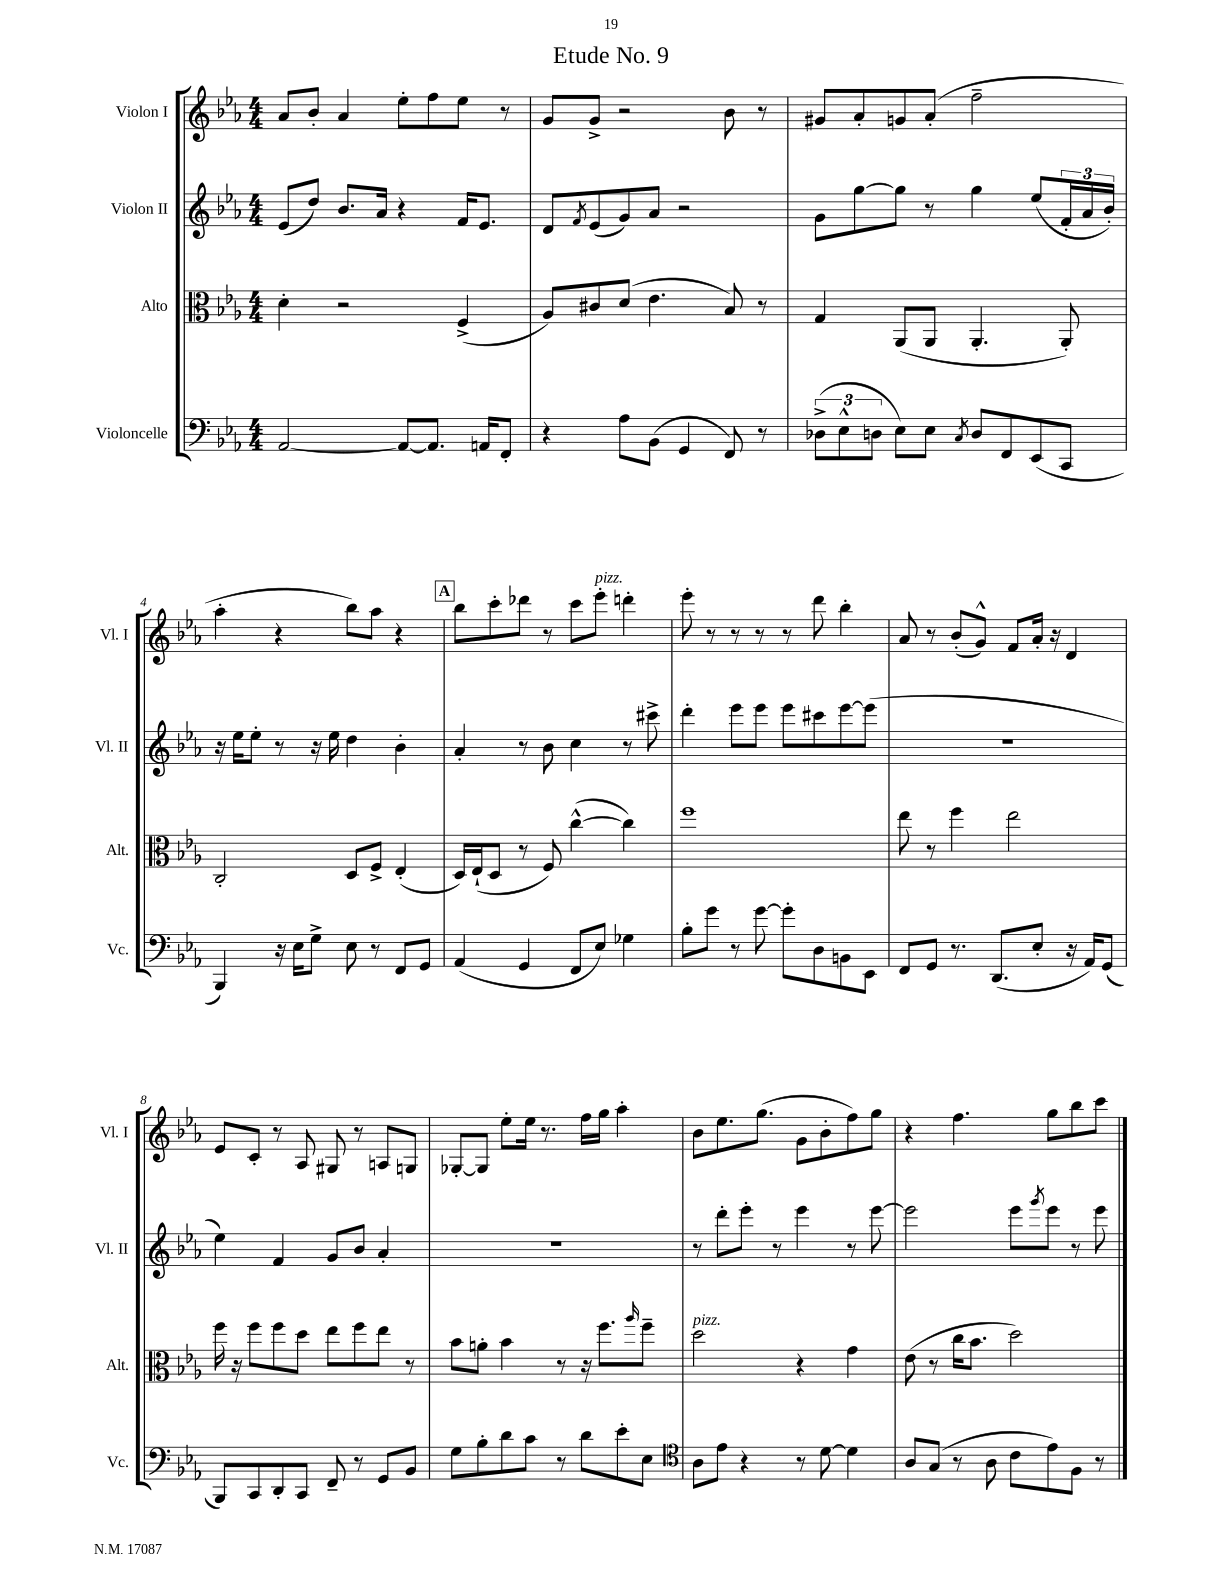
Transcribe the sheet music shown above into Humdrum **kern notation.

**kern	**kern	**kern	**kern
*staff4	*staff3	*staff2	*staff1
*clefF4	*clefC3	*clefG2	*clefG2
*k[b-e-a-]	*k[b-e-a-]	*k[b-e-a-]	*k[b-e-a-]
*M4/4	*M4/4	*M4/4	*M4/4
[2AA-/	4d'\	(8e-/L	8a-/L
.	.	8dd/J)	8b-'/J
.	2r	8.b-/L	4a-/
.	.	16a-/Jk	.
8AA-/_L	.	4r	8ee-'\L
8.AA-/]J	.	.	8ff\
.	(4F^/	16f/LK	8ee-\J
16AA/LK	.	8.e-/J	.
8FF'/J	.	.	8r
=	=	=	=
4r	8A-/L)	8d/L	8g/L
.	.	8qf/	.
.	8c#/	(8e-/	8g^/J
8A-\L	(8d/J	8g/)	2r
(8BB-\J	4.e-\	8a-/J	.
4GG/	.	2r	.
8FF/)	8B-/)	.	8b-\
8r	8r	.	8r
=	=	=	=
(12D-^\L	4G/	8g\L	8g#/L
12E-^^\	.	.	.
.	.	[8gg\	8a-'/
12D\J	.	.	.
8E-\L)	(8AA-/L	8gg\]J	8g/
8E-\J	8AA-/J	8r	(8a-'/J
8qC/	.	.	.
8D/L	4.AA-'/	4gg\	2ff~\
8FF/	.	.	.
(8EE-/	.	(8ee-/L	.
8CC/J	8AA-'/)	24f'/L	.
.	.	24a-/	.
.	.	24b-'/JJ)	.
=	=	=	=
4BBB-/)	2C'/	16r	4aa-'\
.	.	16ee-\LK	.
.	.	8ee-'\J	.
16r	.	8r	4r
16E-\LK	.	.	.
8G^\J	.	16r	.
.	.	16ee-\	.
8E-\	8D/L	4dd\	8bb-\L)
8r	8F^/J	.	8aa-\J
8FF/L	(4E-'/	4b-'\	4r
8GG/J	.	.	.
=	=	=	=
(4AA-/	16D/LL)	4a-'/	8bb-\L
.	(16E-`/J	.	.
.	8D/J	.	8ccc'\
4GG/	8r	8r	8ddd-\J
.	8F/)	8b-\	8r
8FF/L	([4cc^^\	4cc\	8ccc\L
8E-/J)	.	.	8eee-'\J
4G-\	4cc\])	8r	4ddd'\
.	.	8ccc#^\	.
=	=	=	=
8B-'\L	1ff	4ddd'\	8eee-'\
8g\J	.	.	8r
8r	.	8eee-\L	8r
[8g\	.	8eee-\J	8r
8g'\]L	.	8eee-\L	8r
8D\	.	8ccc#\	8ddd\
8BB\	.	[8eee-\	4bb-'\
8EE-\J	.	(8eee-\]J	.
=	=	=	=
8FF/L	8ee-\	1r	8a-/
8GG/J	8r	.	8r
8.r	4ff\	.	(8b-'/L
.	.	.	8g^^/J)
(8.DD/L	.	.	.
.	2ee-\	.	8f/L
8E-'/J	.	.	16a-'/Jk
.	.	.	16r
16r	.	.	4d/
16AA-/LK)	.	.	.
(8GG/J	.	.	.
=	=	=	=
8BBB-/L)	16ff\	4ee-\)	8e-/L
.	16r	.	.
8CC/	8ff\L	.	8c'/J
8DD'/	8ff\	4f/	8r
8CC/J	8dd\J	.	8A-/
8FF~/	8ee-\L	8g/L	8G#/
8r	8ff\	8b-/J	8r
8GG/L	8ee-\J	4a-'/	8A/L
8BB-/J	8r	.	8G/J
=	=	=	=
8G\L	8b-\L	1r	[8G-'/L
8B-'\	8a'\J	.	8G-/]J
8d\	4b-\	.	8ee-'\L
8c\J	.	.	16ee-\Jk
.	.	.	8.r
8r	8r	.	.
8d\L	16r	.	16ff\LL
.	8.ff\L	.	16gg\JJ
8e-'\	.	.	4aa-'\
.	16qqaa-/	.	.
8E-\J	8ff~\J	.	.
=	=	=	=
*clefC4	*	*	*
8A-\L	2dd\	8r	8b-\L
8e-\J	.	8ddd'\L	8.ee-\
4r	.	8eee-'\J	.
.	.	.	(8.gg\J
.	.	8r	.
8r	4r	4eee-\	8g\L
[8d\	.	.	8b-'\
4d\]	4g\	8r	8ff\)
.	.	[8eee-\	8gg\J
=	=	=	=
8A-/L	(8e-\	2eee-\]	4r
(8G/J	8r	.	.
8r	16cc\LK	.	4.ff\
.	8.b-\J	.	.
8A-\	.	.	.
8c\L	2dd\)	8eee-\L	.
.	.	8qggg/	.
8e-\)	.	8eee-\J	8gg\L
8F\J	.	8r	8bb-\
8r	.	8eee-\	8ccc\J
==	==	==	==
*-	*-	*-	*-
